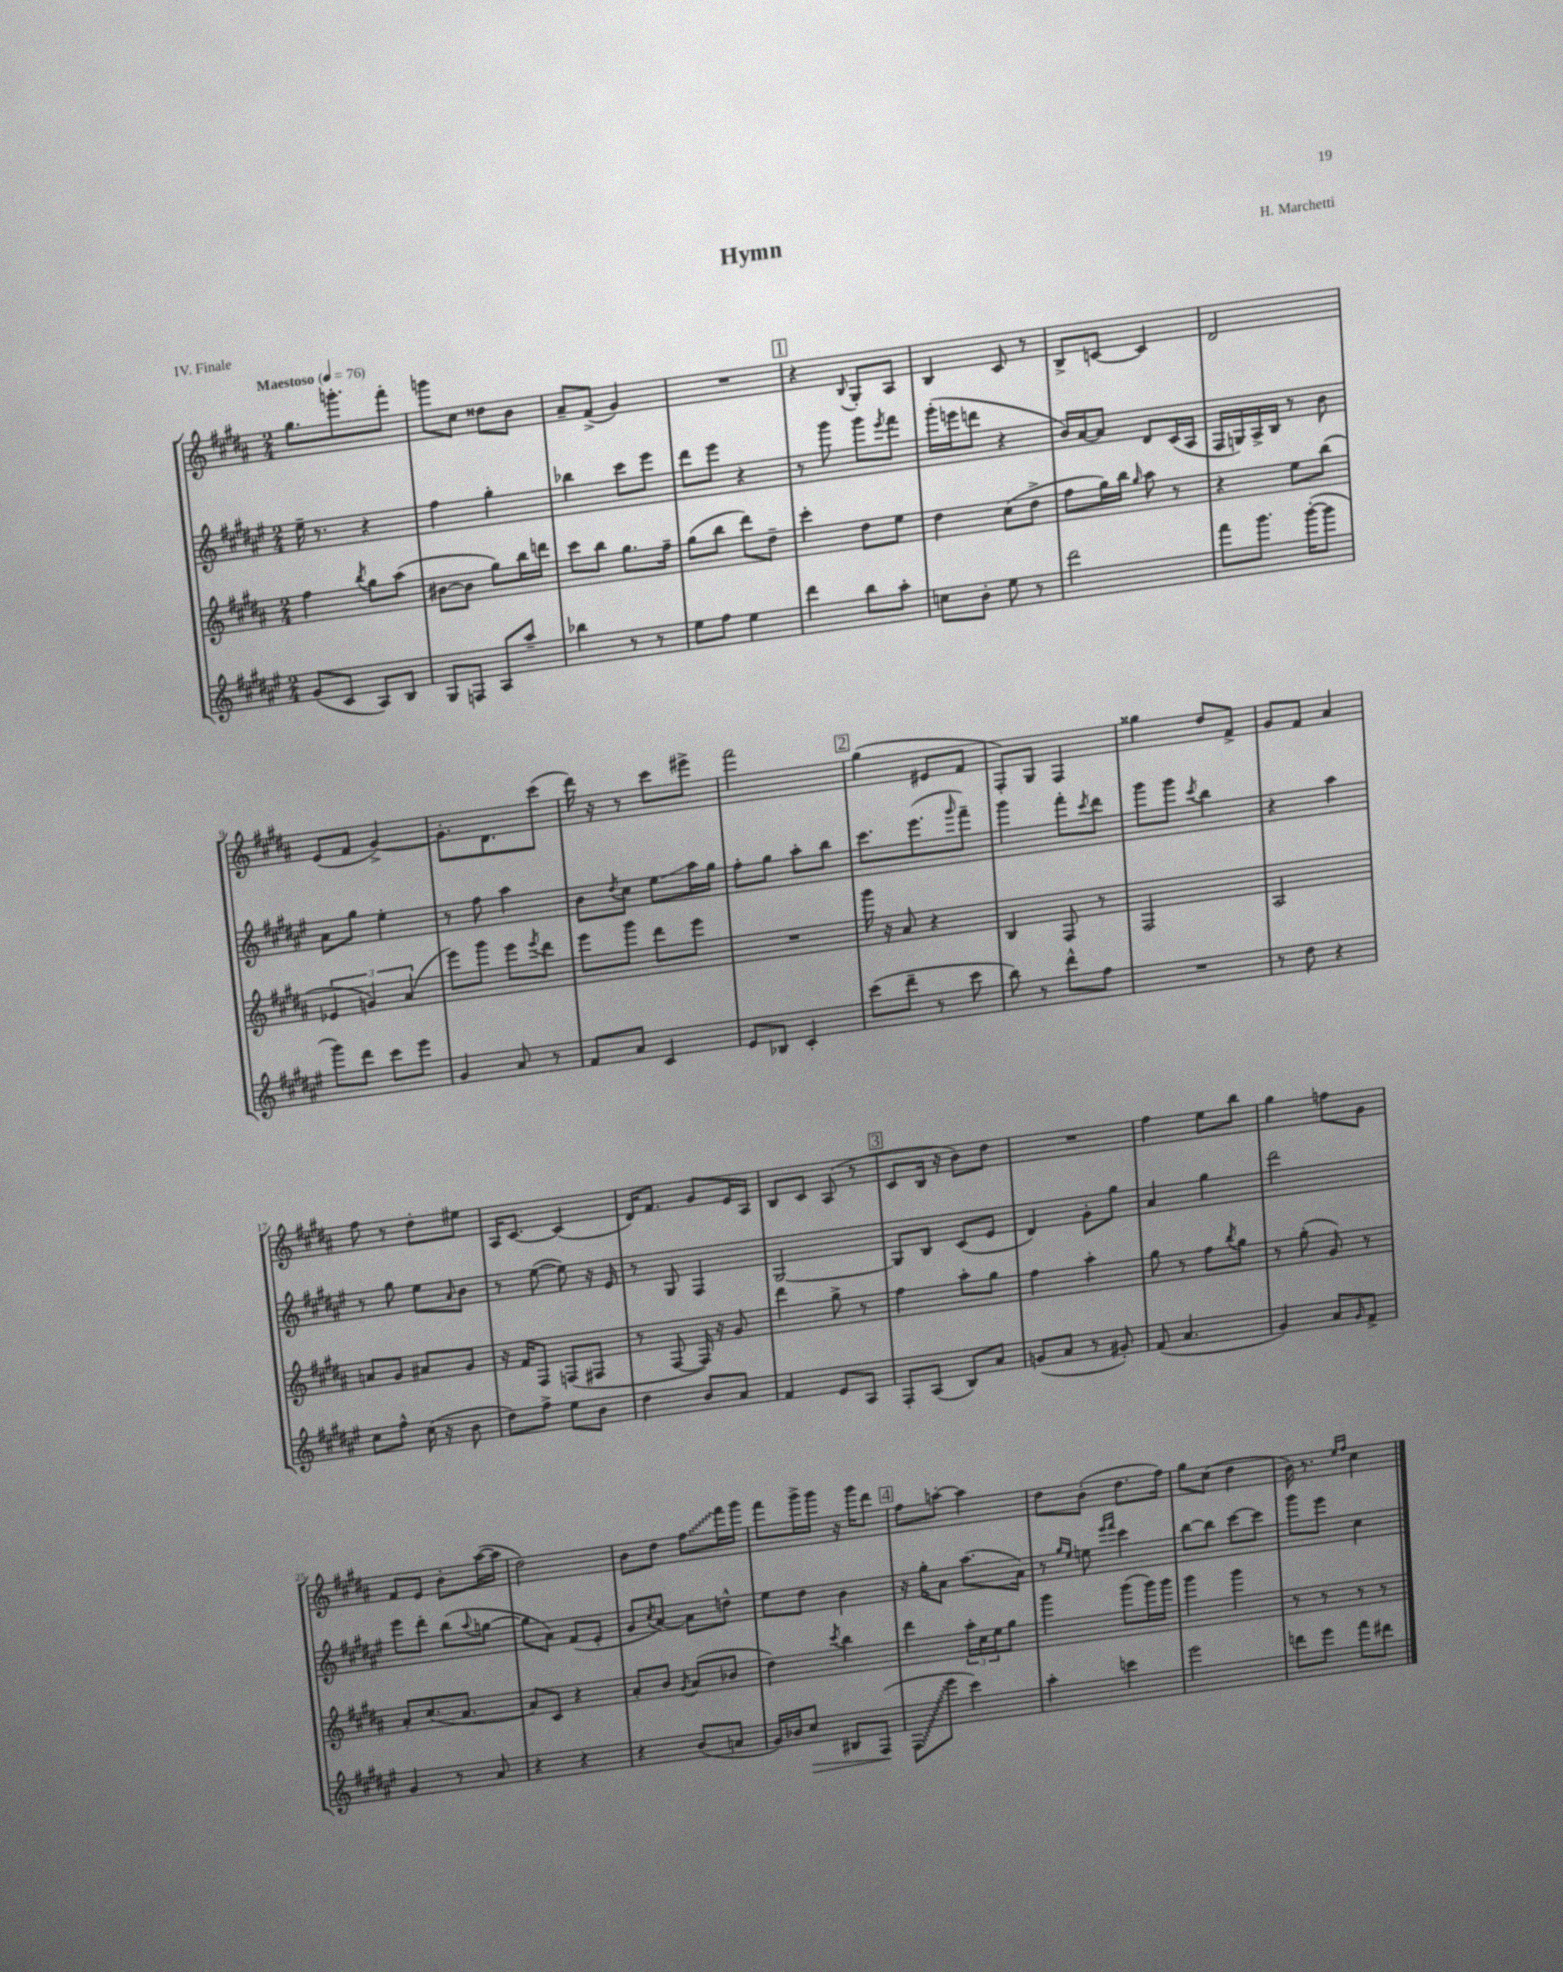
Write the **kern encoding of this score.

**kern	**kern	**kern	**kern
*staff4	*staff3	*staff2	*staff1
*clefG2	*clefG2	*clefG2	*clefG2
*k[f#c#g#d#a#e#]	*k[f#c#g#d#a#]	*k[f#c#g#d#a#e#]	*k[f#c#g#d#a#]
*M2/4	*M2/4	*M2/4	*M2/4
*MM76	*MM76	*MM76	*MM76
(8g#	4ff#	16ee#~	8.gg#
.	.	8.r	.
8c#	.	.	.
.	.	.	8.ggg'
.	8qbb	.	.
8A#)	8gg#	4r	.
8B	(8aa#	.	8fff#'
=	=	=	=
8G#	[8b#	4ff#	8ggg
8F	8b#]	.	8cc#
8A#	8gg#)	4gg#'	8dd##
8aa#~	16bb	.	8b
.	16ddd	.	.
=	=	=	=
4bb-	8ccc#	4bb-	8a#~
.	8bb	.	(8f#^
8r	8.gg#	8ccc#	4g#)
8r	.	8eee#	.
.	16ff#~	.	.
=	=	=	=
8ee#	(8gg#	8ddd#	2r
8ff#	8bb	8eee#	.
4ee#	8ddd#)	4r	.
.	8dd#~	.	.
=	=	=	=
4ddd#	4ccc#'	8r	4r
.	.	8ggg#	.
.	.	.	8qqB
8bb	8dd#	8ggg#	8G#'
.	.	8qeee#	.
8aa#'	8ee	8fff#	8A#
=	=	=	=
8cc	4dd#	(16ggg#'	4B
.	.	16eee	.
8b'	.	8ddd	.
8ee#	(8cc#	4r	8c#
8r	8dd#^	.	8r
=	=	=	=
2ddd#	8ff#	16b)	8B^
.	.	[16a#	.
.	16gg#)	8a#]	[8c
.	16bb	.	.
.	16qqgg#	.	.
.	8aa#	8d#	4c]
.	8r	(16c#	.
.	.	16A#	.
=	=	=	=
8fff#	4r	16F#	2d#
.	.	16G)	.
8.ggg#	.	16A#^	.
.	.	16B	.
.	8ee	8r	.
([16ggg#'	.	.	.
8ggg#]	(8bb	8b	.
=	=	=	=
8ggg#)	6e-	8a#	(8e
8ddd#	.	8gg#	8f#
.	6g)	.	.
8ccc#	.	4ee#'	[4g#^)
.	(6a#	.	.
8eee#	.	.	.
=	=	=	=
4g#	8eee)	8r	8.g#']
.	8ggg#	8ff#	.
.	.	.	8.d#
8a#	8eee	4aa#	.
.	8qeee	.	.
8r	8ddd#	.	(8ccc#
=	=	=	=
8f#	8eee	8b	16ddd#)
.	.	.	16r
.	.	8qdd#	.
8a#	8ggg#	8cc#	8r
4c#	8ddd#	8ee#	8ccc#
.	8eee	16aa#	8eee#^
.	.	16gg#	.
=	=	=	=
8e#	2r	8ff#'	2fff#
8B-	.	8gg#	.
4c#'	.	8aa#'	.
.	.	8bb	.
=	=	=	=
(8ccc#	16ggg#	8.ccc#	(4gg#
.	16r	.	.
8ddd#~	8a#	.	.
.	.	(8.eee#	.
8r	4r	.	8e#
.	.	16qqggg#	.
8ccc#	.	8fff#~)	8f#
=	=	=	=
8bb)	4B	4ggg#	8F#')
8r	.	.	8G#
8ddd#^^	8F#	8fff#'	4F#
.	.	8qccc#	.
8ff#	8r	8ddd#	.
=	=	=	=
2r	2F#	8ggg#	4gg##
.	.	8ggg#	.
.	.	8qccc#	.
.	.	4bb	8dd#
.	.	.	8f#^
=	=	=	=
8r	2A#	4r	8g#
8dd#	.	.	8f#
4r	.	4aa#	4a#
=	=	=	=
8cc#	8a	8r	8ff#
8ff#^^	8g#	8gg#	8r
(16cc#	8a#	8ee#	8dd#'
16r	.	.	.
.	.	16qqa#	.
8b	8g#	8b	8ee#
=	=	=	=
8dd#)	16r	8r	16A#
.	16f#	.	[8.c#
8ff#^	8F#	([8ee#	.
8ee#	(8F	8ee#])	(4c#]
8b	8F#	16r	.
.	.	16e#	.
=	=	=	=
4dd#	8r	8r	16d#)
.	.	.	8.f#
.	[8F#	8G#	.
8b	16F#])	4F#	8g#
.	16r	.	.
8a#	8g#	.	16e
.	.	.	16A#
=	=	=	=
4f#	4ddd#	[2G#	8B
.	.	.	8c#
8e#	8gg#^	.	(8A#
8A#	8r	.	8r
=	=	=	=
8F#'	4ff#	8G#]	8c#
(8A#	.	8B	16B
.	.	.	16r
8B)	8aa#'	(8c#	8b)
8a#	8gg#	8e#	8dd#
=	=	=	=
(8g	4ff#	4d#)	2r
8a#	.	.	.
8r	4aa#'	8g#'	.
8g#')	.	8gg#	.
=	=	=	=
(8f#	8gg#	4a#	4ff#
4.a#	8r	.	.
.	8ff#	4gg#	8ee
.	8qbb	.	.
.	8gg#	.	8bb
=	=	=	=
4g#)	8r	2ddd#	4gg#
.	(8gg#'	.	.
8a#	8g#)	.	8ff
16qqg#	.	.	.
8f#^	8r	.	8g#
=	=	=	=
4g#	8a#'	8eee#	8f#
.	(8.cc#	8ddd#'	8e
8r	.	(8bb	8b'
.	8.a#	.	.
.	.	8qqaa#	.
8a#	.	[8gg	([16aa#
.	.	.	16aa#]
=	=	=	=
4r	8a#)	8gg]	2dd#)
.	8c#	8a#)	.
4r	4r	(8f#	.
.	.	8e#'	.
=	=	=	=
4r	8a#'	8g#	8b
.	.	8qcc#	.
.	8b	[8a#)	8dd#
.	8qg#	.	.
(8b	(8a#	8a#]	8ff#
8a	8b-	8dd^^	16fff#
.	.	.	16ggg#
=	=	=	=
16g#)	4dd#)	8ee#	8fff#
16b-	.	.	.
8cc#	.	8dd#	16ggg#^
.	.	.	16ggg#
.	8qccc#	.	.
8B#	4bb	4b	16r
.	.	.	16ggg#
(8F#	.	.	8ddd#
=	=	=	=
8F#	4ddd#	16r	8ff#
.	.	16gg#'	.
8eee#	.	8a#	[8aa'
4ccc#)	24aa#'	(8.aa#	4aa]
.	24cc#	.	.
.	24ee	.	.
.	8gg#	.	.
.	.	16a#)	.
=	=	=	=
4aa#'	4ggg#	8r	8dd#
.	.	16qqgg#	.
.	.	16qqee#	.
.	.	8ee	(8b'
.	.	16qqeee#	.
.	.	16qqfff#	.
4ccc	(8ggg#	4ccc#	8.dd#
.	16ggg#)	.	.
.	16ggg#	.	16ff#)
=	=	=	=
2eee#	4ggg#	[8bb	8gg#
.	.	8bb]	(8cc#
.	4ggg#	[8ccc#	4dd#
.	.	8ccc#]	.
=	=	=	=
8ddd	8r	8ggg#	16b)
.	.	.	8.r
8eee#	8r	8eee#	.
.	.	.	16qqee
.	.	.	16qqff#
8fff#	8r	4cc#	4cc#
8ddd#	8r	.	.
==	==	==	==
*-	*-	*-	*-
